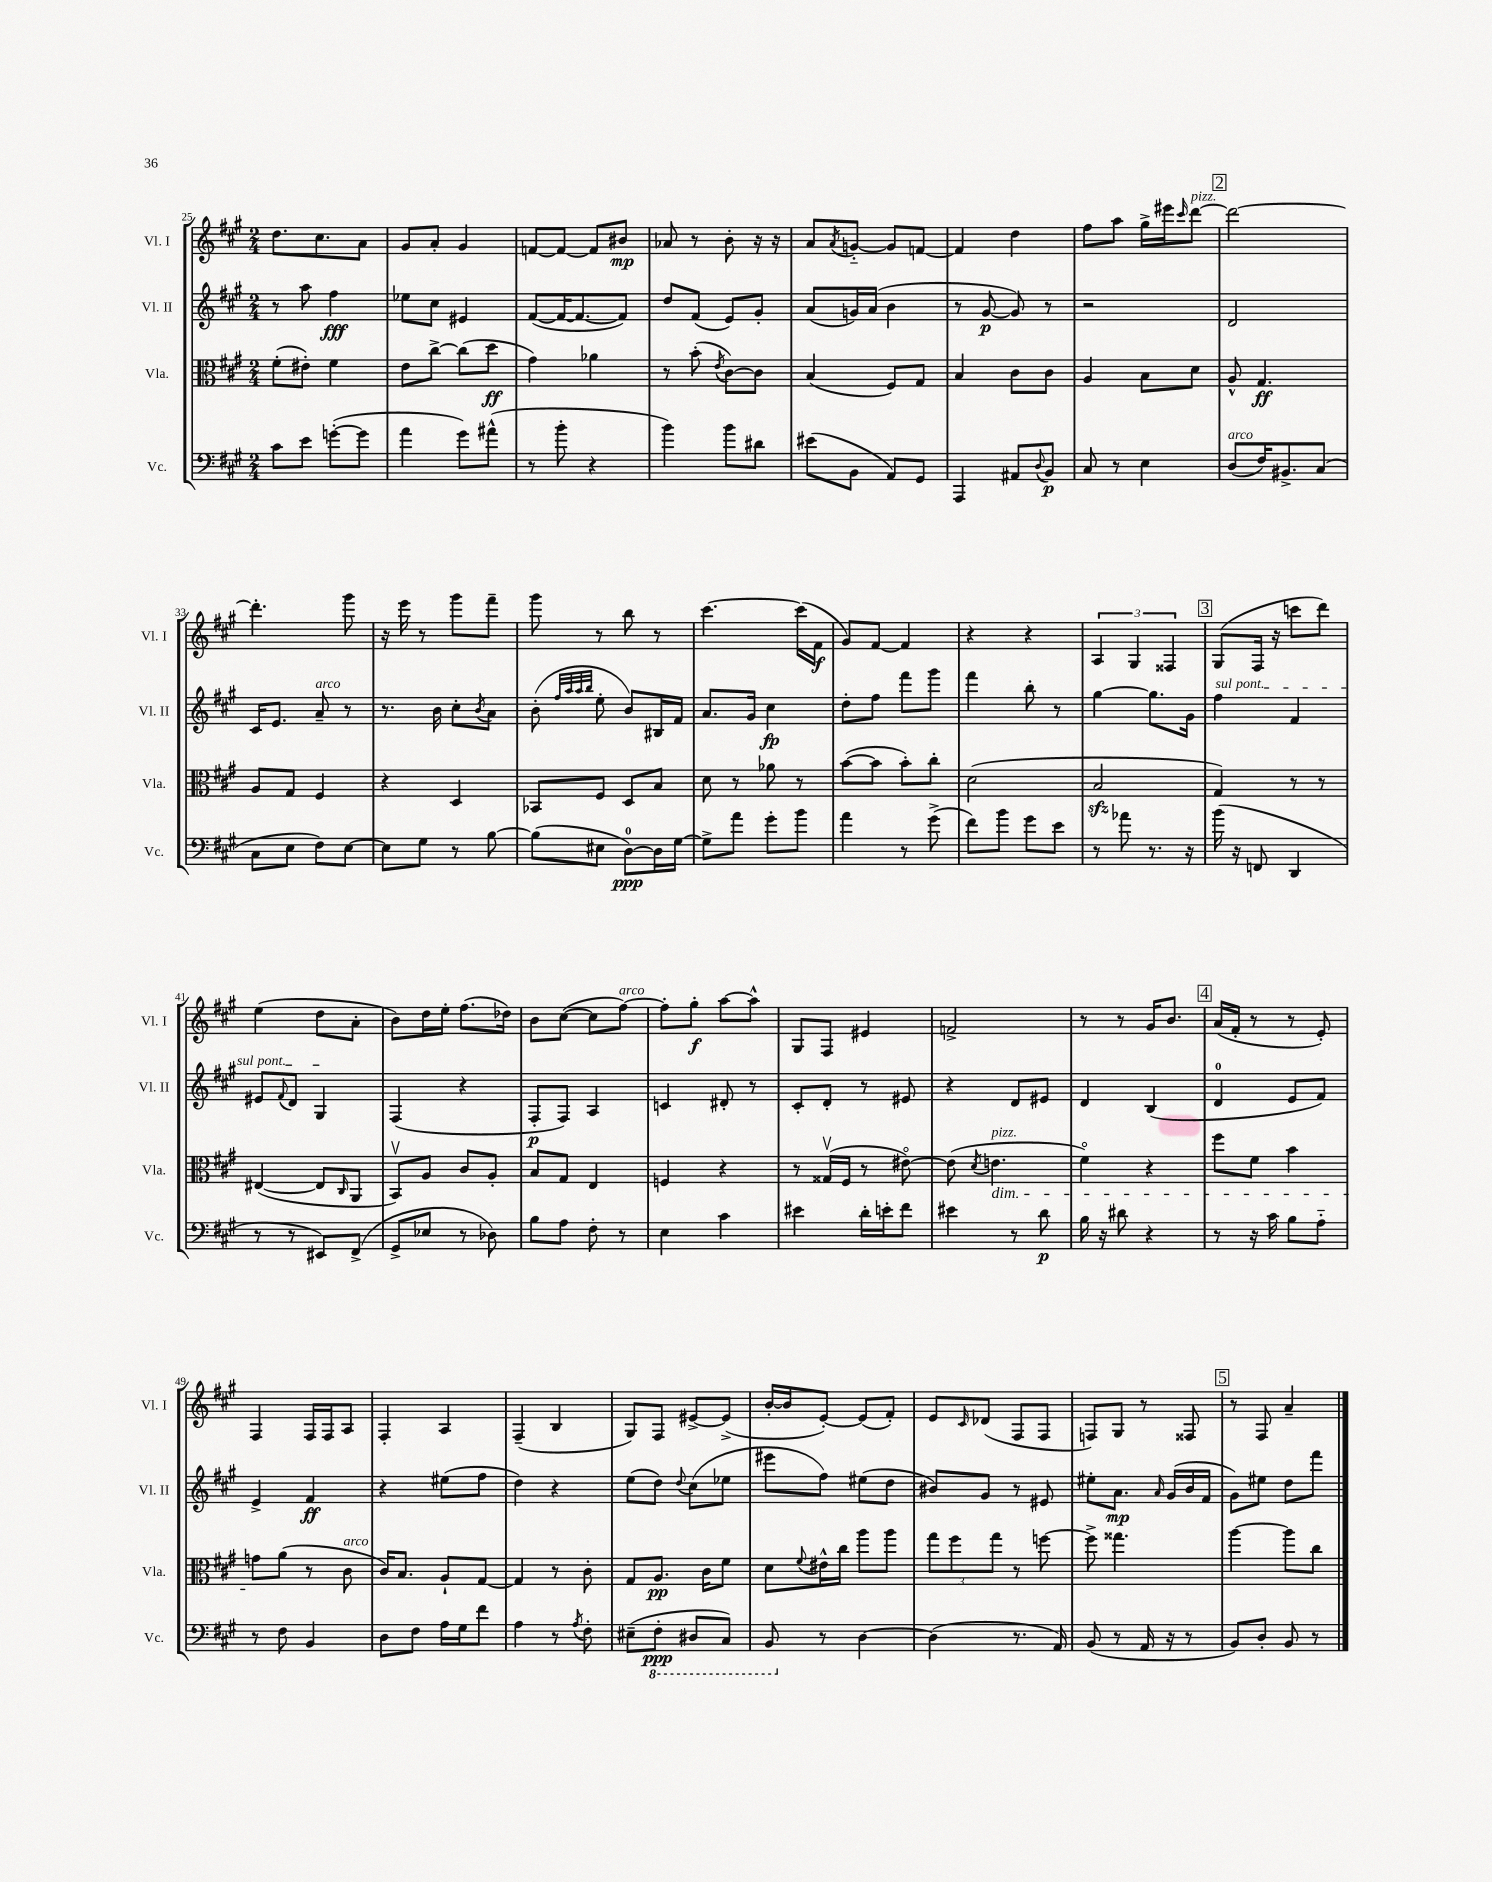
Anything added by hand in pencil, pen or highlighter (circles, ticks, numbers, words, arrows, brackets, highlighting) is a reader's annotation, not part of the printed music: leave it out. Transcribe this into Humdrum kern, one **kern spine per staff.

**kern	**kern	**kern	**kern
*staff4	*staff3	*staff2	*staff1
*clefF4	*clefC3	*clefG2	*clefG2
*k[f#c#g#]	*k[f#c#g#]	*k[f#c#g#]	*k[f#c#g#]
*M2/4	*M2/4	*M2/4	*M2/4
8c#	(8f#'	8r	8.dd
8e	8e#')	8aa	.
.	.	.	8.cc#
([8g'	4f#	4ff#	.
8g]	.	.	8a
=	=	=	=
4a	8e	8ee-	8g#
.	[8cc#^	8cc#	8a'
8g#)	(8cc#]	4e#	4g#
(8a#^^	8dd	.	.
=	=	=	=
8r	4g#)	([8f#	[8f
8b'	.	16f#_	8f_
.	.	8.f#_	.
4r	4a-	.	8f]
.	.	8f#])	8b#
=	=	=	=
4b)	8r	8dd	8a-
.	(8b'	(8f#	8r
.	8qe	.	.
8b	[8c#)	8e)	8b'
8d#	8c#]	8g#'	16r
.	.	.	16r
=	=	=	=
(8e#	(4B	(8a	8a
.	.	.	8qa
8BB	.	16g)	[8g'~
.	.	(16a	.
8AA)	8F#)	4b	8g]
8GG#	8G#	.	[8f
=	=	=	=
4AAA	4B	8r	4f]
.	.	[8g#	.
8AA#	8c#	8g#])	4dd
8qqD	.	.	.
8BB	8c#	8r	.
=	=	=	=
8C#	4A	2r	8ff#
8r	.	.	8aa
4E	8B	.	16gg#^
.	.	.	16eee#
.	.	.	16qqccc#
.	8d	.	[8ddd
=	=	=	=
(8D	8A^^	2d	2ddd_
16F#)	4.G#	.	.
8.BB#^	.	.	.
(8C#	.	.	.
=	=	=	=
8C#	8A	16c#	4.ddd']
.	.	8.e	.
8E	8G#	.	.
8F#)	4F#	8a~	.
[8E	.	8r	8ggg#
=	=	=	=
8E]	4r	8.r	16r
.	.	.	16eee
8G#	.	.	8r
.	.	16b	.
8r	4D	8cc#'	8ggg#
.	.	8qb	.
[8B	.	8a	8fff#~
=	=	=	=
(8B]	8BB-	(8b'	8ggg#
.	.	32qqff#	.
.	.	32qqaa	.
.	.	32qqaa	.
.	.	32qqbb	.
8E#	8F#	8ee'	8r
[8D)	8D	8b)	8bb
16D]	8B	16B#	8r
[16G#	.	16f#	.
=	=	=	=
8G#^]	8d	8.a	[4.ccc#
8a	8r	.	.
.	.	16g#	.
8g#'	8a-	4cc#	.
8b	8r	.	(16ccc#]
.	.	.	16f#
=	=	=	=
4a	([8b	8dd'	8g#)
.	8b]	8ff#	[8f#
8r	8b')	8fff#	4f#]
(8g#^	8cc#'	8ggg#	.
=	=	=	=
8f#)	(2d	4fff#	4r
8b	.	.	.
8g#	.	8bb'	4r
8e	.	8r	.
=	=	=	=
8r	2B	[4gg#	6A
8a-	.	.	.
.	.	.	6G#
8.r	.	8.gg#]	.
.	.	.	6F##
16r	.	16g#	.
=	=	=	=
(16b	4G#)	4ff#	(8G#
16r	.	.	.
8FF	.	.	16F#
.	.	.	16r
4DD	8r	4f#	8ccc
.	8r	.	8ddd)
=	=	=	=
8r	([4E#	8e#	(4ee
.	.	8qqf#	.
8r	.	8d	.
8EE#)	8E#]	4G#	8dd
.	16qqC#	.	.
(8FF#^	8AA	.	8a'
=	=	=	=
8GG#^	8BBv)	(4F#	8b)
8E-	8A	.	16dd
.	.	.	16ee'
8r	8c#	4r	(8.ff#
8D-)	8A'	.	.
.	.	.	16dd-)
=	=	=	=
8B	8B	8F#'	8b
8A	8G#	8F#)	([8cc#
8F#'	4E	4A	8cc#]
8r	.	.	[8ff#)
=	=	=	=
4E	4F	4c	8ff#']
.	.	.	8gg#'
4c#	4r	8d#'	[8aa
.	.	8r	8aa^^]
=	=	=	=
4e#	8r	8c#'	8G#
.	(16G##v	8d'	8F#
.	16F#	.	.
16d'	8r	8r	4e#
16e'	.	.	.
8f#	[8e#o)	8e#	.
=	=	=	=
4e#	(8e#]	4r	2f^
.	8qd	.	.
.	4.e	.	.
8r	.	8d	.
8d	.	8e#	.
=	=	=	=
16B	4f#o)	4d	8r
16r	.	.	.
8d#	.	.	8r
4r	4r	(4B	16g#
.	.	.	8.b
=	=	=	=
8r	8ff#	4d	(16a
.	.	.	16f#'
16r	8f#	.	8r
16c#	.	.	.
8B	4b	8e	8r
8A'~	.	8f#)	8e')
=	=	=	=
8r	8g	4e^	4F#
8F#	(8a	.	.
4BB	8r	4f#	16F#
.	.	.	16F#
.	8c#	.	8A
=	=	=	=
8D	16c#)	4r	4F#'
.	8.B	.	.
8F#	.	.	.
16A	8A`	(8ee#	4A
16G#	.	.	.
8f#	[8G#	8ff#	.
=	=	=	=
4A	4G#]	4dd)	(4F#~
8r	8r	4r	4B
8qA	.	.	.
8F#'	8c#'	.	.
=	=	=	=
(8E#~	8G#	(8ee	8G#)
8FF#'	8.A	8dd)	8F#
.	.	8qqdd	.
8DD#	.	(8cc#	[8e#^
.	16c#	.	.
8CC#)	8f#	8ee-	(8e#^]
=	=	=	=
8BBB	8d	8eee#	[16b'
.	.	.	16b]
.	8qqf#	.	.
8r	16e#^^	8ff#)	[8e')
.	16cc#	.	.
[4D	8aa	(8ee#	(8e]
.	8aa	8dd	8f#')
=	=	=	=
(4D]	12gg#	8b#)	8e
.	12ff#	.	.
.	.	.	16qqc#
.	.	8g#	(8d-
.	12gg#	.	.
8.r	8r	8r	8F#
.	[8ff	8e#	8F#
16AA)	.	.	.
=	=	=	=
(8BB	8ff^]	8ee#'	8F)
8r	4.gg##	8.a	8G#
16AA	.	.	8r
.	.	16qqa	.
16r	.	(16g#	.
8r	.	16b	8F##
.	.	16f#	.
=	=	=	=
8BB)	[4aa	8g#)	8r
8D'	.	8ee#	8F#
8BB	8aa]	8dd	4a~
8r	8cc#	8fff#	.
==	==	==	==
*-	*-	*-	*-
